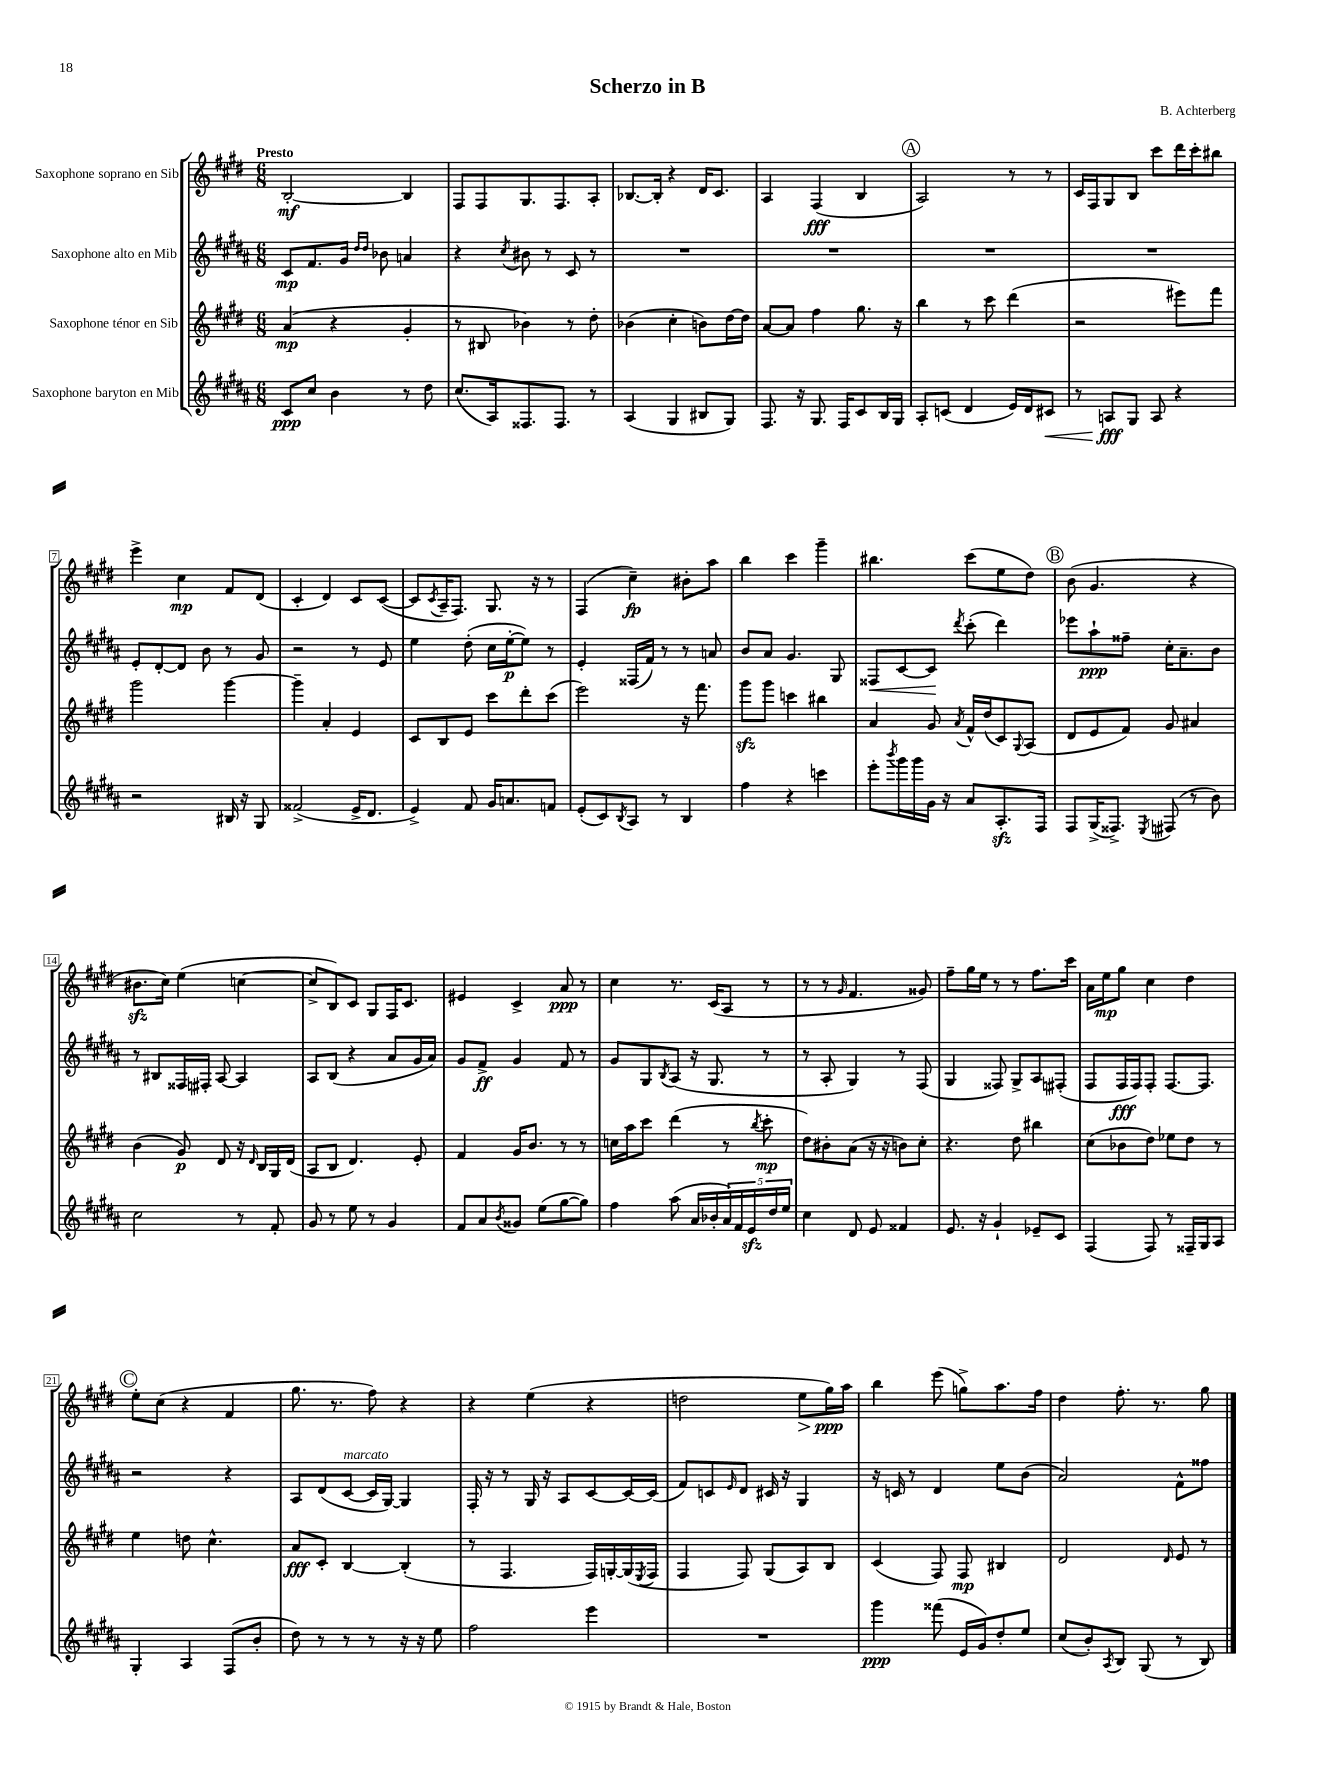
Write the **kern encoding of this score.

**kern	**kern	**kern	**kern
*staff4	*staff3	*staff2	*staff1
*clefG2	*clefG2	*clefG2	*clefG2
*k[f#c#g#d#a#]	*k[f#c#g#d#]	*k[f#c#g#d#a#]	*k[f#c#g#d#]
*M6/8	*M6/8	*M6/8	*M6/8
8c#	(4a	8c#	[2B'
8cc#	.	8.f#	.
4b	4r	.	.
.	.	16g#	.
.	.	16qqdd#	.
.	.	16qqdd#	.
.	.	8b-	.
8r	4g#'	4a	4B]
8dd#	.	.	.
=	=	=	=
(8.cc#	8r	4r	8F#
.	8B#	.	8F#
16A#)	.	.	.
.	.	8qcc#	.
8.F##	4b-)	8b#	8.G#
.	.	8r	.
8.F##	.	.	8.F#
.	8r	8c#	.
8r	8dd#'	8r	8A'
=	=	=	=
(4A#	(4b-	2.r	[8.B-
.	.	.	16B-']
4G#	4cc#'	.	4r
8B#	8b)	.	16d#
.	.	.	8.c#
8G#)	[16dd#	.	.
.	16dd#]	.	.
=	=	=	=
8.F#	[8a	2.r	4A
.	8a]	.	.
16r	.	.	.
8.G#	4ff#	.	(4F#
16F#	.	.	.
8c#	8.gg#	.	4B
16B	.	.	.
16G#	16r	.	.
=	=	=	=
8A#'	4bb	2.r	2A)
(8c	.	.	.
4d#	8r	.	.
.	8ccc#	.	.
16e)	(4ddd#	.	8r
16d#	.	.	.
8c#	.	.	8r
=	=	=	=
8r	2r	2.r	16c#
.	.	.	16F#
8A	.	.	8G#
8G#	.	.	8B
8A	.	.	8ccc#
4r	8eee#)	.	16ddd#
.	.	.	16ccc#'
.	8fff#	.	8bb#
=	=	=	=
2r	2ggg#	8e'	4eee^
.	.	[8d#'	.
.	.	8d#]	4cc#
.	.	8b	.
16B#	[4ggg#	8r	8f#
16r	.	.	.
8G#	.	8g#	(8d#
=	=	=	=
(2f##^	4ggg#~]	2r	4c#'
.	4a'	.	4d#)
16e^	4e	8r	8c#
8.d#	.	.	.
.	.	8e	([8c#
=	=	=	=
4e^)	8c#	4ee	8c#]
.	.	.	8qc#
.	8B	.	16A~
.	.	.	8.F#)
8f#	8e	(8dd#'	.
16g#	8ccc#	16cc#	8.G#
8.a	.	[16ee'	.
.	8ddd#'	8ee])	.
.	.	.	16r
8f	(8ccc#	8r	8r
=	=	=	=
(8e'	2eee)	4e'	(4F#
8c#)	.	.	.
8qB	.	.	.
8A#	.	(16F##	4cc#~)
.	.	16f#)	.
8r	.	8r	.
4B	16r	8r	8b#'
.	8.fff#	.	.
.	.	8a	8aa
=	=	=	=
4ff#	8ggg#	8b	4bb
.	8ggg#	8a#	.
4r	4ccc	4.g#	4ccc#
4ccc	4bb#	.	4ggg#~
.	.	8G#	.
=	=	=	=
8eee'	4a	8F##	4.bb#
8qbbb	.	.	.
16ggg#	.	[8c#	.
16ggg#	.	.	.
16g#	8g#	8c#]	.
16r	.	.	.
.	8qa	8qddd#	.
8a#	16f#^^	(8ccc#'	(8ccc#
.	(16dd#	.	.
8.A#'	8c#)	4ddd#)	8ee
.	8qqG#	.	.
.	(8A	.	8dd#)
16F#	.	.	.
=	=	=	=
8F#	8d#	8eee-	(8b
(16G#^	8e	8aa#`	4.g#
8.F##^)	.	.	.
.	8f#)	8ff##~	.
8qE	.	.	.
(8F#	8g#	16cc#'	.
.	.	8.a#~	.
8r	4a#	.	4r
8b)	.	8b	.
=	=	=	=
2cc#	(4b	8r	8.b#
.	.	8B#	.
.	.	.	16cc#)
.	8g#)	16F##	(4ee
.	.	16F#'	.
.	8d#	[8A#	.
8r	16r	4A#]	[4cc
.	16qqd#	.	.
.	16B	.	.
8f#'	16G#	.	.
.	(16d#	.	.
=	=	=	=
8g#	8A	8A#	8cc^]
8r	8B	(8B	8B)
8ee	4.d#)	4r	8c#
8r	.	.	8G#
4g#	.	8a#	16F#
.	.	.	8.c#
.	8e'	16g#	.
.	.	16a#)	.
=	=	=	=
8f#	4f#	8g#	4e#
8a#	.	8f#^	.
8qb	.	.	.
8g##	16g#	4g#	4c#^
.	8.b	.	.
(8ee	.	.	.
[8gg#	8r	8f#	8a
8gg#])	8r	8r	8r
=	=	=	=
4ff#	16cc	8g#	4cc#
.	16aa	.	.
.	8ccc#	8G#	.
.	.	8qB	.
(8aa#	(4ddd#	(8A#	8.r
16a#	.	16r	.
16b-'	.	8.G#	(16c#
20a#)	8r	.	8A
20f#	.	.	.
20e	.	.	.
.	8qbb	.	.
.	8ccc#'	8r	8r
20dd#	.	.	.
20ee	.	.	.
=	=	=	=
4cc#	8dd#)	8r	8r
.	8b#'	8A#'	8r
.	.	.	16qqg#
8d#	(8a	4G#)	4.f#
8e	16r	.	.
.	16r	.	.
4f##	8b)	8r	.
.	8cc#'	(8F#	8g##)
=	=	=	=
8.e	4.r	4G#	8ff#~
.	.	.	16gg#
16r	.	.	16ee
4g#`	.	8F##)	8r
.	8dd#	8G#^	8r
8e-~	4bb#	8A#	8.ff#
8c#	.	(8F#'	.
.	.	.	16ccc#
=	=	=	=
(4F#	(8cc#	8F#	16a
.	.	.	16ee
.	8b-	16F#	8gg#
.	.	16F#)	.
8F#)	8dd#)	8F#'	4cc#
8r	8ee-	[8.F#	.
16F##~	8dd#	.	4dd#
16G#	.	8.F#]	.
8A#	8r	.	.
=	=	=	=
4G#'	4ee	2r	8ee'
.	.	.	(8cc#
4A#	8dd	.	4r
.	4.cc#^^	.	.
(8F#	.	4r	4f#
8b'	.	.	.
=	=	=	=
8dd#)	8a	8A#	8.gg#
8r	8c#'	(8d#	.
.	.	.	8.r
8r	[4B	[8c#	.
8r	.	16c#]	8ff#)
.	.	[16G#)	.
16r	(4B']	4G#]	4r
16r	.	.	.
8ee	.	.	.
=	=	=	=
2ff#	8r	16F#'	4r
.	.	16r	.
.	4.F#	8r	.
.	.	16G#	(4ee
.	.	16r	.
.	.	8A#	.
4eee	16F#)	[8c#	4r
.	[16G'	.	.
.	(16G]	16c#_	.
.	8qE	.	.
.	16F#	(16c#]	.
=	=	=	=
2.r	4F#	8f#)	2dd
.	.	8c	.
.	.	16qqe	.
.	8F#)	8d#	.
.	(8G#	16c#	.
.	.	16r	.
.	8A)	4G#	8ee
.	8B	.	16gg#)
.	.	.	16aa
=	=	=	=
4ggg#	(4c#	16r	4bb
.	.	16c	.
.	.	8r	.
(8fff##	8F#)	4d#	(8eee
16e	8F#	.	8gg^)
16g#)	.	.	.
8dd#'	4B#	8ee	8.aa
8ee	.	(8b	.
.	.	.	16ff#
=	=	=	=
(8cc#	2d#	2a#)	4dd#
8b')	.	.	.
8qA#	.	.	.
8B	.	.	8.ff#'
(8G#	.	.	.
.	.	.	8.r
.	16qqd#	.	.
8r	8e	8f#^^	.
8B)	8r	8ff##	8gg#
==	==	==	==
*-	*-	*-	*-
